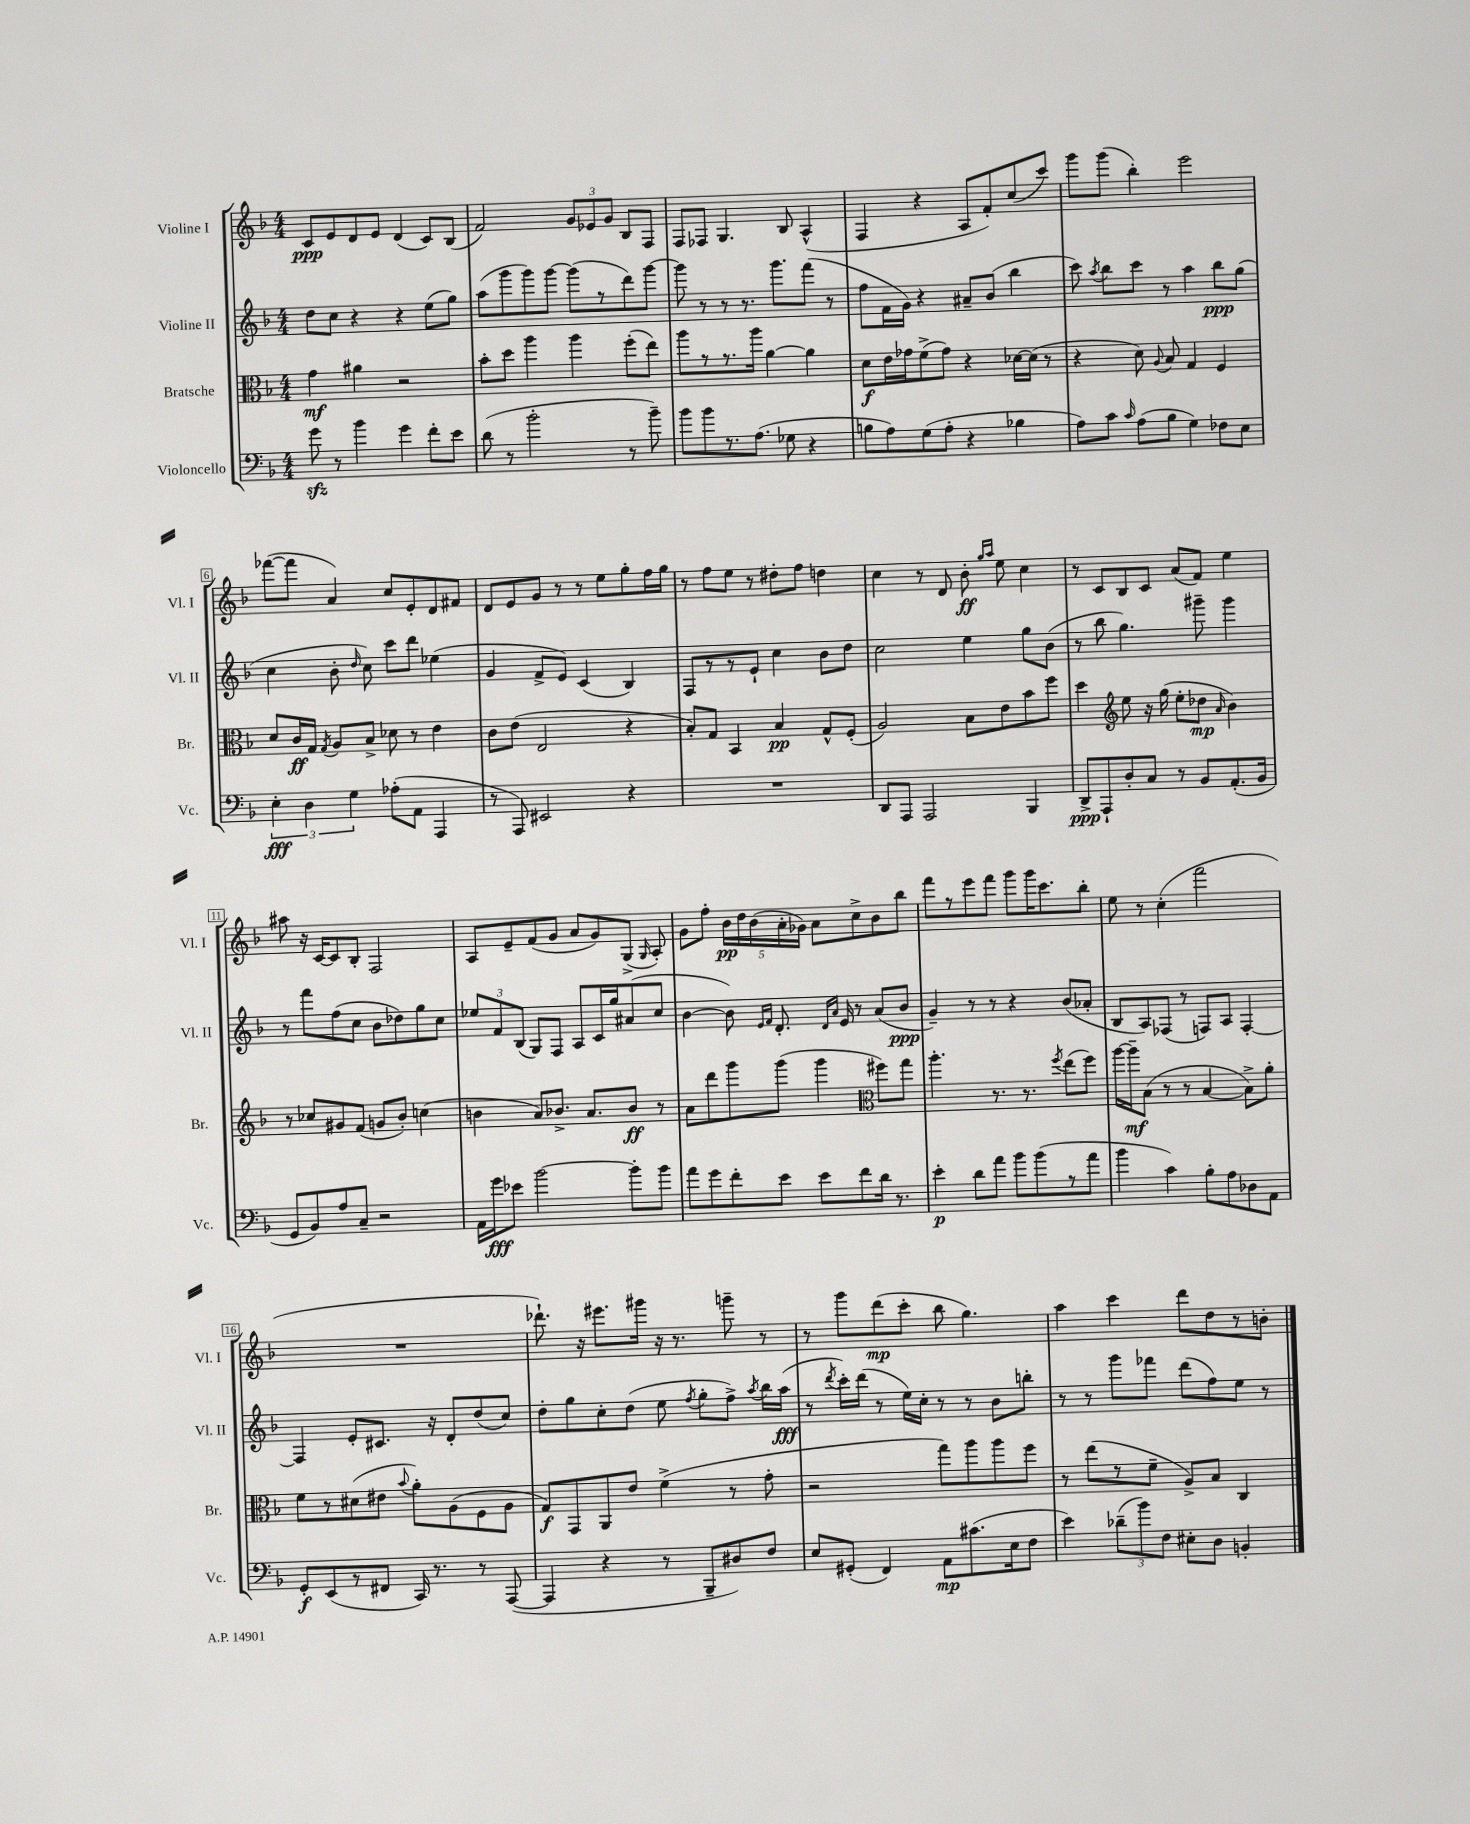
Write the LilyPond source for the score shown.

<<
\new StaffGroup <<
\new Staff = "s0" \with { instrumentName = "Violine I" shortInstrumentName = "Vl. I" } {
    \clef treble \key f \major \numericTimeSignature \time 4/4
    \autoBeamOff c'8[\ppp e'8 d'8 e'8] d'4( c'8[) bes8]( |
    f'2) \tuplet 3/2 { g'8[ ees'8 g'8] } bes8[ f8] |
    f8[ fes8] g4. bes8 a4-^( |
    f4 r4 a8[ f'8-.) c''8( c'''8]) |
    g'''8[ g'''8]( bes''4-.) e'''2 |
    fes'''8[~( fes'''8] a'4) c''8[ e'8-. d'8 fis'8] |
    d'8[ e'8 g'8] r8 r8 e''8[ g''8-. f''16 g''16] |
    r8 f''8[ e''8] r8 dis''8[-. f''8] d''4 |
    c''4 r8 d'8 bes'8-.\ff \grace { g''16[ a''16] } e''8 c''4 |
    r8 c'8[ bes8 c'8] a'8[( f'8]) e''4 |
    ais''8 r16 c'16[~ c'8 bes8]-. f2 |
    a8[ e'8-- f'8( g'8] a'8[ g'8) g8]->( \grace { g16 } a8-.) |
    g'8[ f''8]-. \tuplet 5/4 { bes'16[\pp d''16 bes'16( a'16-. ges'16]) } a'8[ c''8-> bes'8 bes''8] |
    f'''8[ r8 e'''8 f'''8] g'''8[ g'''16 c'''8. bes''8]-. |
    e''8 r8 c''4-.( f'''2 |
    R1 |
    des'''8.-!) r16 eis'''8.[ gis'''16] r16 r8. g'''8-- r8 |
    r8 g'''8[ d'''8\mp( c'''8]-. bes''8 g''4.) |
    a''4 c'''4 d'''8[ d''8 r8 b'8]-. \bar "|." |
}
\new Staff = "s1" \with { instrumentName = "Violine II" shortInstrumentName = "Vl. II" } {
    \clef treble \key f \major \numericTimeSignature \time 4/4
    \autoBeamOff d''8[ c''8] r4 r4 e''8[( g''8]) |
    a''8[( g'''8 g'''8) g'''8]~ g'''8[( r8 d'''8) g'''8]~ |
    g'''8 r8 r8 r8. g'''8.[ f'''8]( r8 |
    f''8[ f'16 g'16]) r4 ais'8[-- bes'8]( bes''4 |
    c'''8) \acciaccatura { a''8 } bes''8[ c'''8] r8 a''4 bes''8[\ppp g''8]( |
    c''4 bes'8-. \grace { d''16 } c''8) c'''8[ d'''8] ees''4( |
    g'4 f'8[-> e'8]) c'4( bes4) |
    f8[ r8 r8 e'8]-! c''4 bes'8[ d''8] |
    c''2 e''4 g''8[ bes'8]( |
    r8 bes''8 g''4.) gis'''8-- gis'''4 |
    r8 f'''8[ f''8( c''8] bes'8[ des''8) g''8 c''8] |
    \tuplet 3/2 { ees''8[ f'8 bes8]( } g8[) f8] a8[ c'16 g''16 ais'8( c''8] |
    bes'4~ bes'8) \grace { e'16[ f'16] } d'8.-. \grace { d'16[ a'16] } e'16 r8 a'8[( bes'8]\ppp |
    g'4--) r8 r8 r4 bes'8[( aes'8]-. |
    bes8[ a8) fes8]( r8 f8[) a8] f4~-. |
    f4 e'8[-. cis'8.] r16 d'8[-. d''8( c''8]) |
    d''8[-. g''8 c''8-. d''8]( e''8 \acciaccatura { f''8 } g''8[-. f''8]->) \acciaccatura { a''8 } bes''16[ a''16]\fff( |
    r8 \acciaccatura { d'''8 } c'''16[-.) d'''16]( r8 e''16[) c''16]-. r8 r8 bes'8[ b''8]-. |
    r8 r8 g'''8[ fes'''8] d'''8[( f''8) e''8] r8 \bar "|." |
}
\new Staff = "s2" \with { instrumentName = "Bratsche" shortInstrumentName = "Br." } {
    \clef alto \key f \major \numericTimeSignature \time 4/4
    \autoBeamOff g'4\mf ais'4 r2 |
    bes'8[-. d''8] a''4 a''4 f''8[-.( e''8]) |
    a''8[ r8 r8. a''16] a'4~ a'4 |
    d'8[\f e'16 ges'16 f'8->( ges'8]) r4 des'16[~ des'16]( r8 |
    r4 d'8) \appoggiatura { a8 } bes8 g4 f4 |
    d'8[ c'16\ff g16] \acciaccatura { g8 } a8[ bes8]-> des'8 r8 e'4 |
    c'8[ e'8]( e2 r4 |
    bes8[-.) g8] bes,4 bes4\pp g8[-^ f8]-.( |
    a2) bes8[ e'8 bes'8 f''8] |
    d''4 \clef treble e''8 r16 g''16( e''8[-. des''8]\mp \grace { a'16 } bes'4) |
    r8 ces''8[ gis'8 f'8]( g'8[ bes'8]-.) c''4( |
    b'4 a'8[) bes'8.]-> a'8.[ bes'8]\ff r8 |
    a'8[ d'''8 g'''8 g'''8]( g'''4 \clef alto fis''8[) g''8] |
    a''4.-. r8. r8. \acciaccatura { f''8 } e''8[( f''8]) |
    a''16[~ a''16--\mf bes8]( r8 r8 bes4~ bes8[->) a'8]-. |
    f'8[ r8 dis'8( eis'8] \appoggiatura { bes'8 } a'8[-.) a8( f8 a8] |
    g8[\f) g,8 a,8 e'8] f'4->( r8 g'8-. |
    r2 g''8[) a''8 a''8 f''8] |
    r8 e''8[( r8 f'8]-- a8[->) bes8] c4 \bar "|." |
}
\new Staff = "s3" \with { instrumentName = "Violoncello" shortInstrumentName = "Vc." } {
    \clef bass \key f \major \numericTimeSignature \time 4/4
    \autoBeamOff g'8\sfz r8 bes'4 g'4 f'8[-. e'8] |
    d'8( r8 bes'2-. r8 bes'8--) |
    bes'8[ bes'8 r8. a8.]( ges8 r4 |
    b8[ a8) g8( a8]-. r4 bes4 |
    a8[) c'8] \grace { c'16 } a8[( bes8] g4) fes8[ e8] |
    \tuplet 3/2 { e4-.\fff d4 g4 } aes8[-.( a,8] a,,4 |
    r8 a,,8) eis,2 r4 |
    R1 |
    d,8[ a,,8] a,,2 bes,,4 |
    d,8[->\ppp a,,8-! d8-. c8] r8 bes,8[ a,8.-.( bes,16] |
    g,8[ bes,8) a8 c8]-- r2 |
    a,16[ g'16\fff ees'8] bes'2~ bes'8[-. bes'8] |
    a'8[ g'8 f'8-. e'8] e'8[ f'8 d'16] r8. |
    e'4-.\p d'8[ a'8] bes'8[ bes'8( r8 a'8] |
    bes'4 c'4) bes8[-. a8 des8 a,8] |
    g,8[-.\f e,8( r8 fis,8] c,16) r8. r8 a,,8~( |
    a,,4 r4 r8 bes,,8[-- dis8) f8] |
    e8[ gis,8]-.( f,4) a,8[\mp cis'8.( e16 f8] |
    e'4) \tuplet 3/2 { des'8[--( bes'8) f8] } eis8[-. d8] b,4-. \bar "|." |
}
>>
>>
\layout { \context { \Score \override BarNumber.stencil = #(make-stencil-boxer 0.1 0.3 ly:text-interface::print) } }
